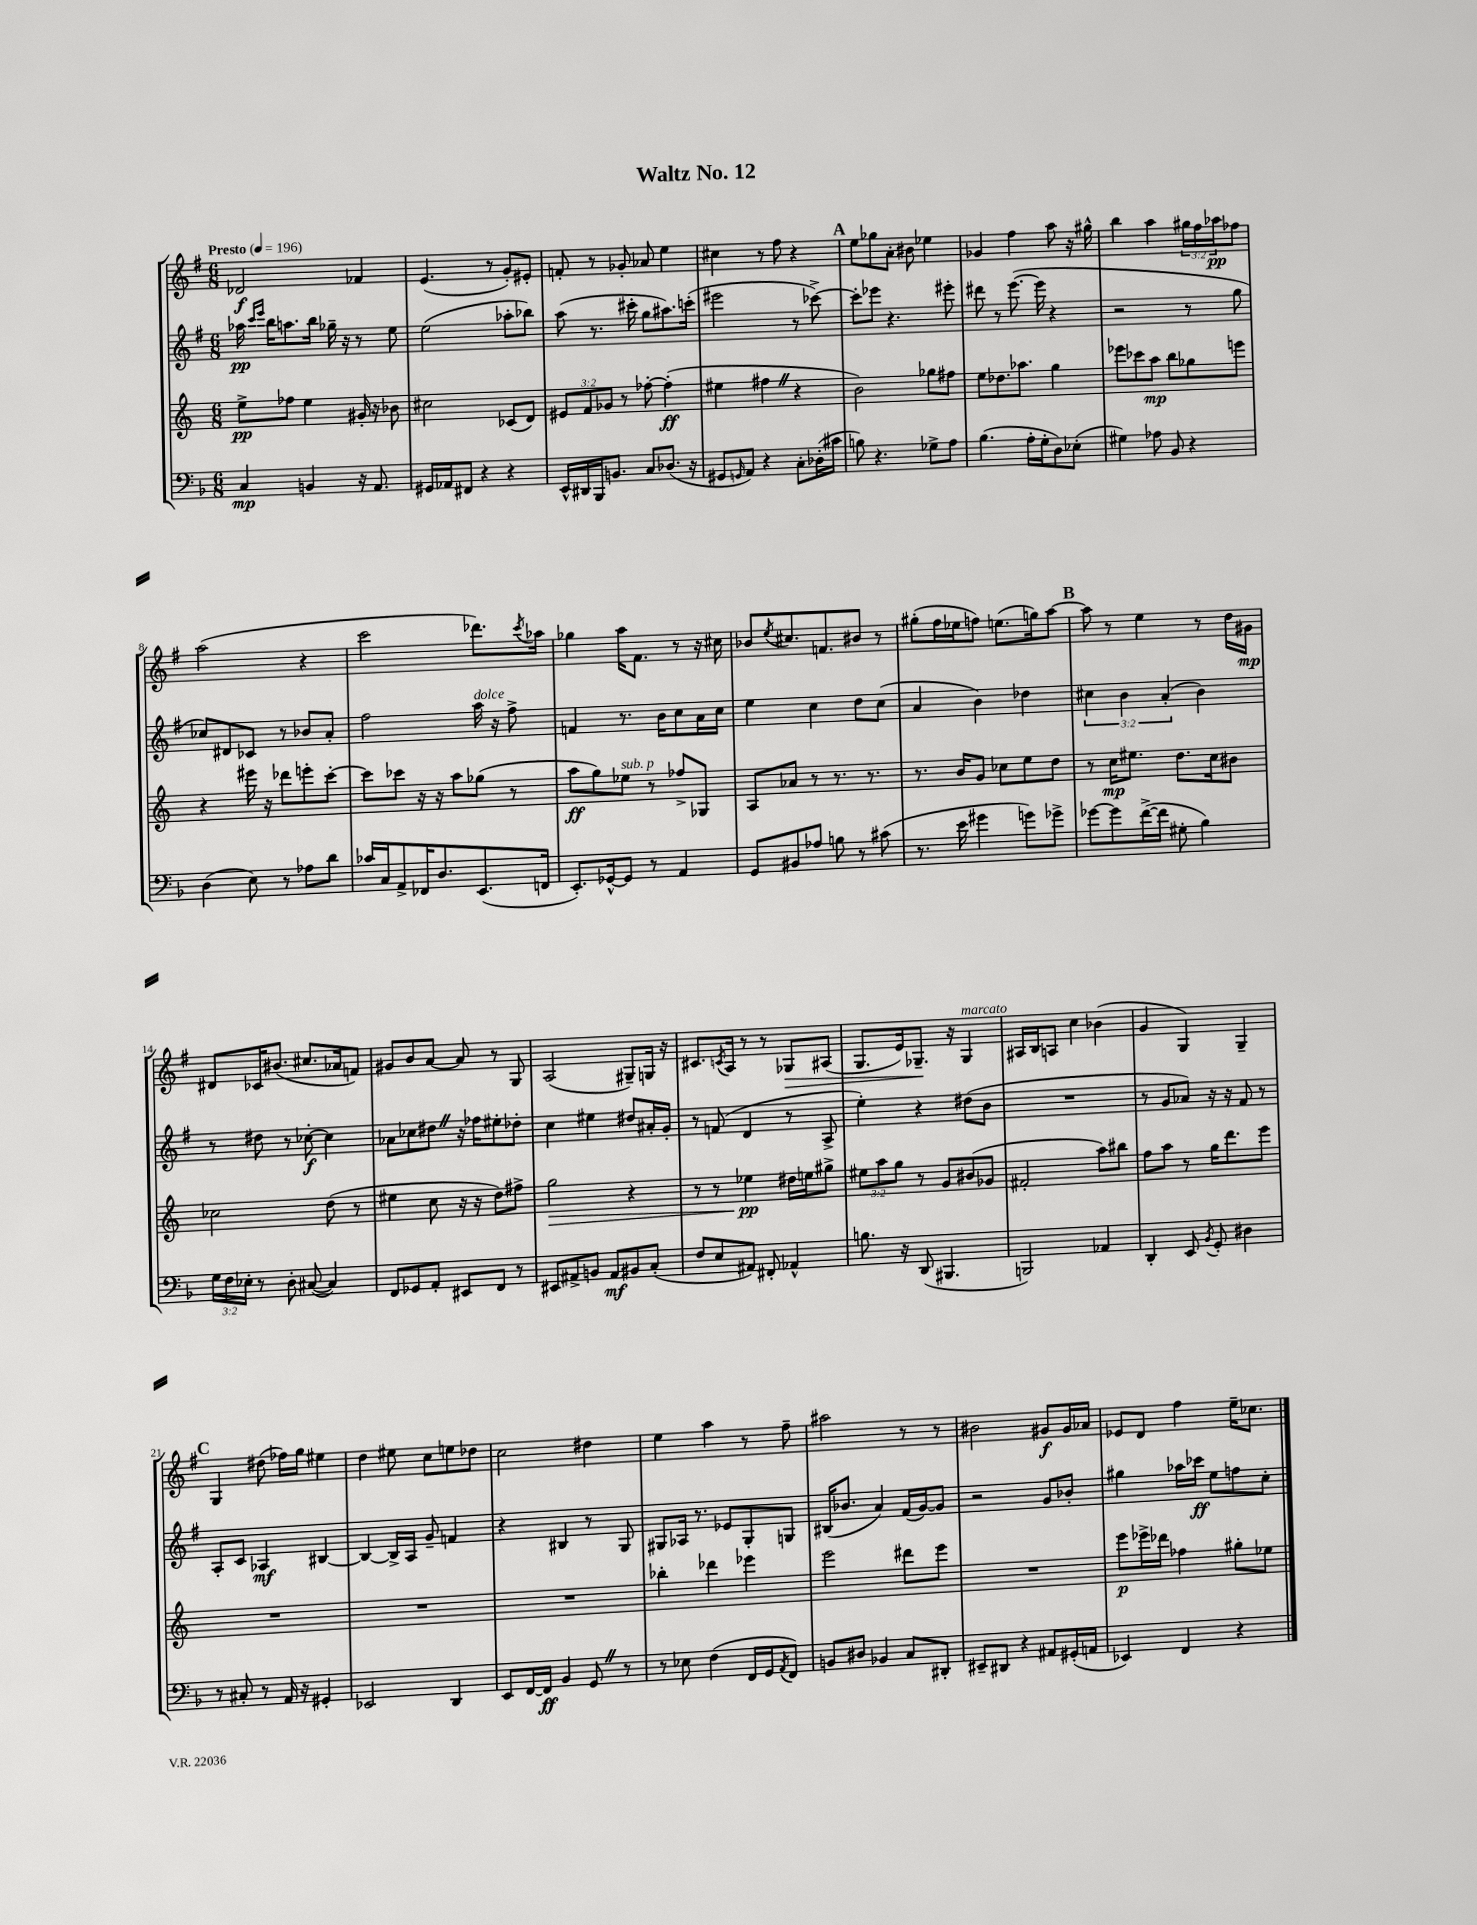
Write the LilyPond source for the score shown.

\header { title = "Waltz No. 12" }
<<
\new StaffGroup <<
\new Staff = "s0" {
    \clef treble \key g \major \numericTimeSignature \time 6/8 \override Staff.TupletNumber.text = #tuplet-number::calc-fraction-text \tempo "Presto" 4 = 196
    des'2\f fes'4 |
    e'4.( r8 g'8-.) eis'8-. |
    f'8-. r8 ges'8-. aes'8 e''4 |
    cis''4 r8 fis''8 r4 |
    \mark \markup { \bold "A" } e''8 ges''8 a'8-. bis'8 ees''4 |
    ges'4 fis''4 a''8 r16 gis''16-^ |
    b''4 a''4 \tuplet 3/2 { gis''16 fis''16 aes''16\pp } fes''8 |
    a''2( r4 |
    c'''2 des'''8.) \acciaccatura { c'''8 } aes''16 |
    ges''4 a''16 fis'8. r8 r16 cis''16 |
    bes'8 \acciaccatura { e''8 } cis''8. f'8. bis'8 r8 |
    gis''8-.( fis''16 ees''16 f''8) e''8.( g''16) a''8~ |
    \mark \markup { \bold "B" } a''8 r8 e''4 r8 d''16 gis'16\mp |
    dis'8 ces'16 bis'8.( cis''8. aes'16 f'8) |
    gis'8 b'8 a'8~ a'8 r8 g8 |
    a2( gis8--) g16 r16 |
    cis'8. \acciaccatura { c'8 } a16 r8 r8 ges8\> ais8( |
    g8. e'16) ges8.--\! r16 ges4^\markup { \italic "marcato" } |
    ais16 b16 a8 c''4 bes'4( |
    g'4 g4) g4-- |
    \mark \markup { \bold "C" } g4 dis''8( fes''16) g''16 eis''4 |
    d''4 eis''8 c''8 e''8 des''8 |
    c''2 dis''4 |
    e''4 a''4 r8 fis''8-- |
    ais''2 r8 r8 |
    bis'2 gis'8\f gis'16 aes'16 |
    ees'8 d'8 fis''4 e''16-- ces''8. \bar "|." |
}
\new Staff = "s1" {
    \clef treble \key g \major \numericTimeSignature \time 6/8 \override Staff.TupletNumber.text = #tuplet-number::calc-fraction-text
    aes''16\pp \grace { c'''16 e'''16 } b''16 a''8. b''16 ges''16-- r16 r8 e''8 |
    e''2( aes''8-. bes''8) |
    a''8( r8. cis'''16-. g''8 ais''8.) c'''16-.( |
    eis'''2 r8 ces'''8~->) |
    \mark \markup { \bold "A" } ces'''8-. ees'''8 r4. eis'''8-. |
    dis'''8 r8 e'''8.~( e'''16 r4 |
    r2 r8 g''8 |
    ces''8) dis'8 ces'8 r8 bes'8 a'8-. |
    fis''2 a''16^\markup { \italic "dolce" } r16 fis''8-> |
    f'4 r8. b'16 c''8 a'16 c''16 |
    e''4 c''4 d''8 c''8( |
    a'4 b'4) des''4 |
    \mark \markup { \bold "B" } \tuplet 3/2 { cis''4 b'4 a'4-.( } b'4) |
    r8 dis''8 r8 ces''8~-.\f ces''4 |
    aes'8 ces''8 dis''8 \once \override BreathingSign.text = \markup { \musicglyph "scripts.caesura.straight" } \breathe r16 fes''16 eis''8-. des''8-. |
    c''4 eis''4 dis''8 ais'16-. g'16-. |
    r8 f'8( d'4 r8 a8-> |
    e''4-.) r4 dis''8( b'8 |
    R2. |
    r8 g'8 aes'8) r16 r16 fis'8 r8 |
    \mark \markup { \bold "C" } a8-. c'8 aes4\mf bis4~ |
    bis4~ bis16-> a16 g'8-- f'4 |
    r4 bis4 r8 g8 |
    gis8 aes16 r8. ees'8 gis8-. g8 |
    bis16( bes'8. a'4) fis'16( g'16~) g'8 |
    r2 g'8 bes'8-. |
    gis''4 aes''16 ces'''16\ff e''8 f''8 c''8-. \bar "|." |
}
\new Staff = "s2" {
    \clef treble \key c \major \numericTimeSignature \time 6/8 \override Staff.TupletNumber.text = #tuplet-number::calc-fraction-text
    e''8->\pp fes''8 e''4 gis'16-. r16 bes'8 |
    cis''2 ces'8( d'8) |
    \tuplet 3/2 { eis'8 f'8 ges'8 } r8 fes''8~-. fes''4-.\ff( |
    eis''4 fis''4 \once \override BreathingSign.text = \markup { \musicglyph "scripts.caesura.straight" } \breathe r4 |
    \mark \markup { \bold "A" } b'2) ges''8 fis''8 |
    e''8 des''8. aes''8. g''4 |
    ees'''8 ces'''8 a''8\mp b''8 ges''8 e'''8 |
    r4 eis'''16 r16 des'''8 e'''8-. c'''8~-. |
    c'''8 ces'''8 r16 r16 a''8 ges''8( r8 |
    a''8\ff g''8) ees''8^\markup { \italic "sub. p" } r8 fes''8-> ges8 |
    a8 aes'8 r8 r8. r8. |
    r8. b'16 g'8 ces''8 e''8 d''8 |
    \mark \markup { \bold "B" } r8 c''16\mp eis''8. d''8. c''16 bis'8 |
    ces''2 d''8( r8 |
    eis''4 c''8 r16 r16 d''8) fis''8-> |
    g''2\> r4 |
    r8 r8 ees''4\pp\! dis''16 e''16 gis''8-> |
    \tuplet 3/2 { eis''8 a''8 g''8 } r8 g'8 bis'8( ges'8 |
    fis'2-. a''8) bis''8 |
    f''8 a''8 r8 g''16 d'''8. e'''8 |
    \mark \markup { \bold "C" } R2. |
    R2. |
    R2. |
    bes''4-. des'''4 ees'''4 |
    e'''2 dis'''8 e'''8 |
    R2. |
    e'''8\p ees'''16-> des'''16 fes''4 gis''8-. ees''8 \bar "|." |
}
\new Staff = "s3" {
    \clef bass \key f \major \numericTimeSignature \time 6/8 \override Staff.TupletNumber.text = #tuplet-number::calc-fraction-text
    c4\mp b,4 r16 a,8. |
    gis,16 aes,16 fis,8 r4 r4 |
    e,16-^ dis,16 bes,,16 b,8. c8 des8.( r16 |
    gis,8 \grace { g,16 } a,8) r4 c8-. des16-.( cis'16 |
    \mark \markup { \bold "A" } b8) r4. ges8-> a8 |
    bes4.( a16-. g16-. d8) ees8-.( |
    gis4) aes8 bes,8 r4 |
    d4( e8) r8 aes8 d'8 |
    ces'16 c16 a,8-> fes,16 d8. e,8.( f,16 |
    e,8.-.) ges,16~-^ ges,8 r8 a,4 |
    g,8 bis,8 aes8 b8 r8 cis'8( |
    r8. e'16 gis'4 g'8) ges'8-> |
    \mark \markup { \bold "B" } ges'8~ ges'8 f'16~->( f'16 gis8-. bes4) |
    \tuplet 3/2 { g16 f16 ees16-. } r8 d8-. cis8~( cis4) |
    f,8 ges,8 a,8-. eis,8 f,8 r8 |
    eis,8 ais,8-> b,8 ais,8\mf bis,8 c8-.( |
    f8 e8 ais,8) fis,8-. aes,4-^ |
    b8. r16 d,8( bis,,4. |
    b,,2) aes,4 |
    d,4-. e,8 \acciaccatura { bes,8 } g,8-. dis4 |
    \mark \markup { \bold "C" } r8 cis8-. r8 a,16 r16 gis,4-. |
    ees,2 d,4 |
    e,8 f,16~ f,16\ff bes,4 g,8 \once \override BreathingSign.text = \markup { \musicglyph "scripts.caesura.straight" } \breathe r8 |
    r8 ees8 f4( f,16 g,16 \acciaccatura { a,8 } f,8) |
    b,8 dis8 bes,4 c8 dis,8-. |
    eis,8-- dis,8 r4 ais,8 gis,16-.( a,16 |
    ees,4) f,4 r4 \bar "|." |
}
>>
>>
